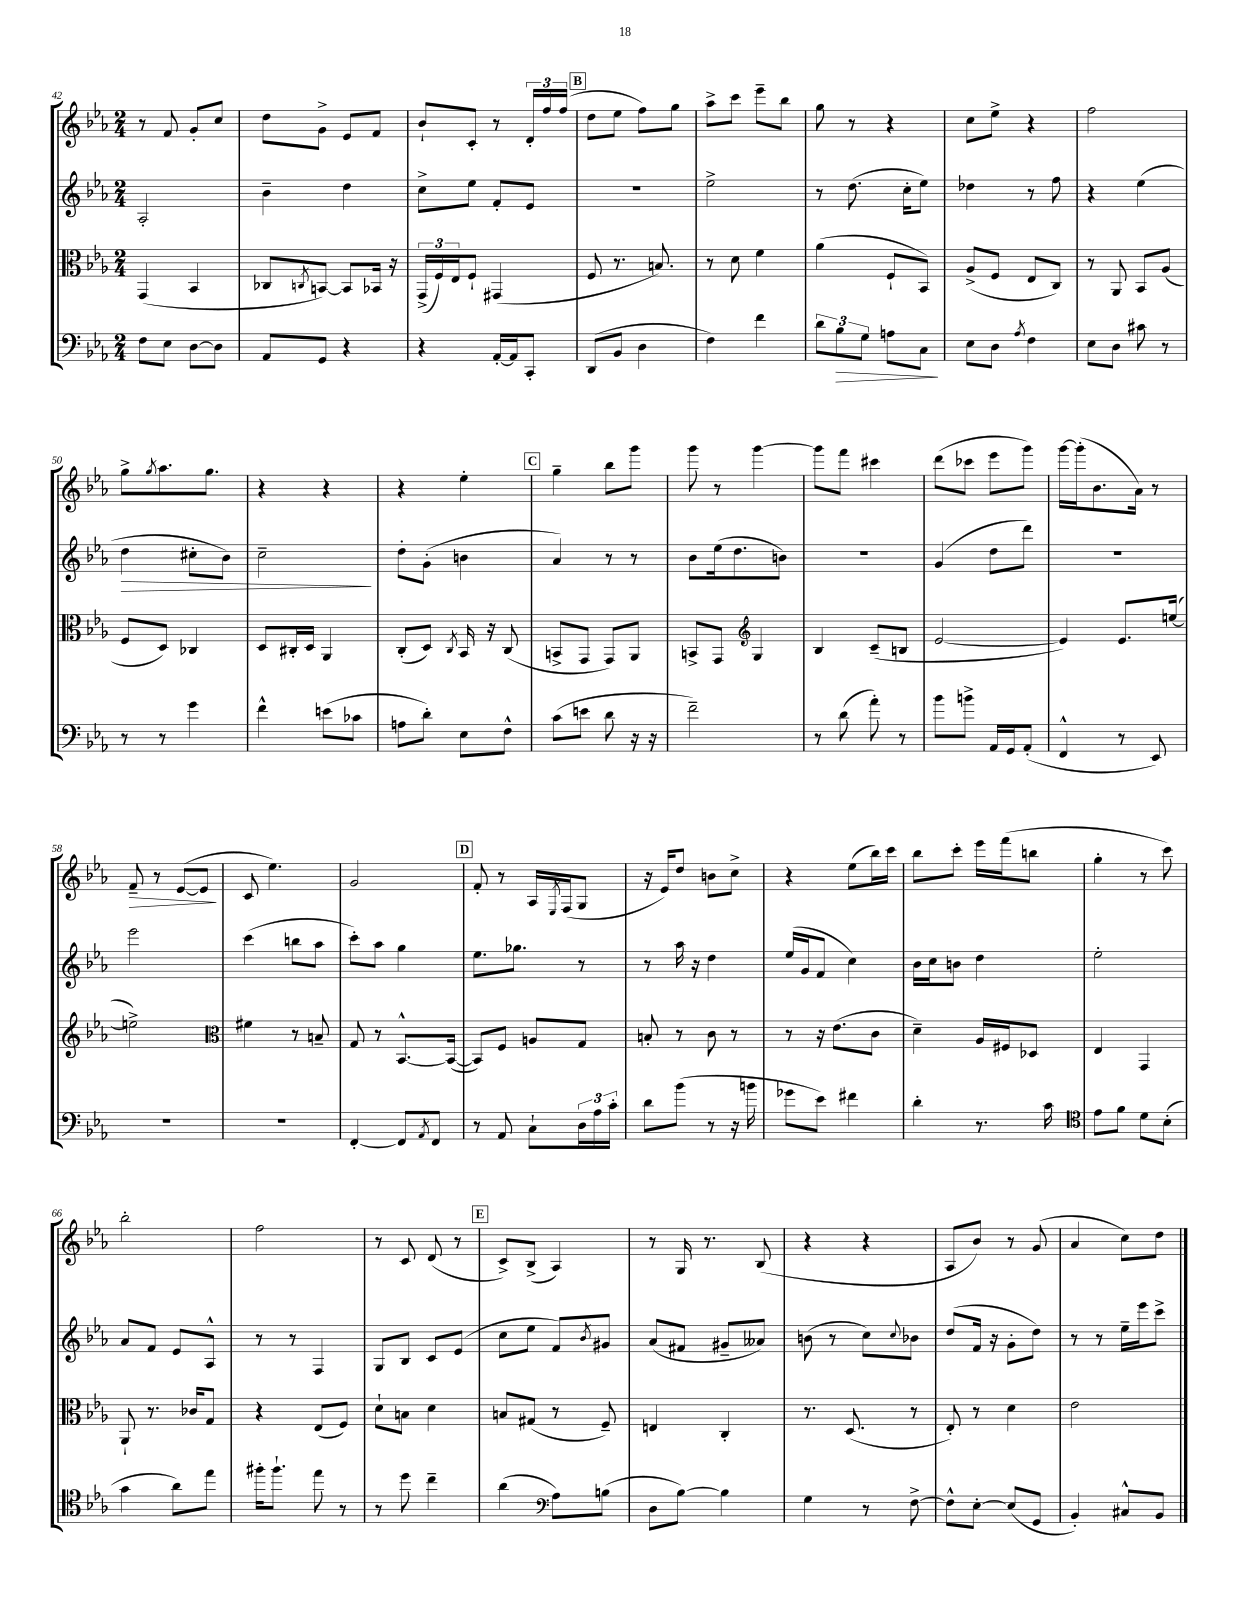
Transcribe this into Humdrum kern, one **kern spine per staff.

**kern	**kern	**kern	**kern
*staff4	*staff3	*staff2	*staff1
*clefF4	*clefC3	*clefG2	*clefG2
*k[b-e-a-]	*k[b-e-a-]	*k[b-e-a-]	*k[b-e-a-]
*M2/4	*M2/4	*M2/4	*M2/4
8F\L	(4GG/	2A-'/	8r
8E-\J	.	.	8f/
[8D\L	4BB-/	.	8g'/L
8D\]J	.	.	8cc/J
=	=	=	=
8AA-/L	8C-/L	4b-~\	8dd\L
.	8qC/	.	.
8GG/J	[8BB/J)	.	8g^\J
4r	8BB/]L	4dd\	8e-/L
.	16BB-/Jk	.	8f/J
.	16r	.	.
=	=	=	=
4r	(24GG^/LL	8cc^\L	8b-`/L
.	24F/)	.	.
.	24E-/J	.	.
.	8F`/J	8ee-\J	8c'/J
[16AA-'/LL	(4GG#/	8f'/L	8r
16AA-/]J	.	.	.
8CC'/J	.	8e-/J	24d'/LL
.	.	.	24ff/
.	.	.	(24ff/JJ
=	=	=	=
(8DD/L	8F/	2r	8dd\L
8BB-/J	8.r	.	8ee-\J
4D\	.	.	8ff\L)
.	8.B/)	.	.
.	.	.	8gg\J
=	=	=	=
4F\)	8r	2ee-^\	8aa-^\L
.	8d\	.	8ccc\J
4f\	4f\	.	8eee-~\L
.	.	.	8bb-\J
=	=	=	=
12d\L	(4a-\	8r	8gg\
12B-\	.	.	.
.	.	(8.dd\	8r
12G\J	.	.	.
8A\L	8F`/L	.	4r
.	.	16cc'\LK	.
8C\J	8BB-/J)	8ee-\J)	.
=	=	=	=
8E-\L	(8A-^/L	4dd-\	8cc\L
8D\J	8F/J	.	8ee-^\J
8qA-/	.	.	.
4F\	8E-/L	8r	4r
.	8C/J)	8ff\	.
=	=	=	=
8E-\L	8r	4r	2ff\
8D\J	8AA-/	.	.
8c#\	8BB-/L	(4ee-\	.
8r	(8A-/J	.	.
=	=	=	=
8r	8F/L	4dd\	8gg^\L
.	.	.	8qgg/
8r	8D/J)	.	8.aa-\
4g\	4C-/	8cc#'\L	.
.	.	.	8.gg\J
.	.	8b-\J)	.
=	=	=	=
4f^^\	8D/L	2cc~\	4r
.	16C#'/L	.	.
.	16D/JJ	.	.
(8e\L	4AA-/	.	4r
8c-\J	.	.	.
=	=	=	=
8A\L	(8C'/L	8dd'\L	4r
8d'\J)	8D/J)	(8g'\J	.
.	8qC/	.	.
8E-\L	16BB-/	4b\	4ee-'\
.	16r	.	.
8F^^\J	(8C/	.	.
=	=	=	=
(8c\L	8BB^/L	4a-/)	4gg~\
8e\J	8GG/J	.	.
8d\	8GG/L)	8r	8bb-\L
16r	8AA-/J	8r	8ggg\J
16r	.	.	.
=	=	=	=
2f~\)	8BB^/L	8b-\L	8ggg\
.	8GG/J	(16ee-\k	8r
.	.	8.dd\	.
*	*clefG2	*	*
.	4G/	.	[4ggg\
.	.	8b\J)	.
=	=	=	=
8r	4B-/	2r	8ggg\]L
(8d\	.	.	8fff\J
8a-'\)	(8c~/L	.	4ccc#\
8r	8B/J	.	.
=	=	=	=
8b-\L	[2e-/	(4g/	(8ddd\L
8b^\J	.	.	8ccc-\J
16AA-/LL	.	8dd\L	8eee-\L
16GG/J	.	.	.
(8AA-'/J	.	8ddd\J)	8ggg\J)
=	=	=	=
4FF^^/	4e-/])	2r	[16ggg\LL
.	.	.	(16ggg'\]J
.	.	.	8.b-\
8r	8.e-/L	.	.
.	.	.	16a-\Jk)
8EE-/)	.	.	8r
.	([16ee/Jk	.	.
=	=	=	=
2r	2ee^\])	2eee-\	8f~/
.	.	.	8r
.	.	.	([8e-/L
.	.	.	8e-/]J
=	=	=	=
*	*clefC3	*	*
2r	4f#\	(4ccc\	8c/
.	.	.	4.ee-\)
.	8r	8bb\L	.
.	8B~/	8aa-\J	.
=	=	=	=
[4FF'/	8G/	8ccc'\L)	2g/
.	8r	8aa-\J	.
8FF/]L	[8.BB-^^/L	4gg\	.
8qAA-/	.	.	.
8FF/J	.	.	.
.	(16BB-/_Jk	.	.
=	=	=	=
8r	8BB-/]L)	8.ee-\L	8f'/
8AA-/	8F/J	.	8r
.	.	8.gg-\J	.
8C`\L	8A/L	.	16A-/LL
.	.	.	8qE-/
.	.	.	(16F/J
24D\L	8G/J	8r	8G/J
24A-\	.	.	.
24c'\JJ	.	.	.
=	=	=	=
8d\L	8B'/	8r	16r
.	.	.	16e-/LK)
(8b-\J	8r	16aa-\	8dd/J
.	.	16r	.
8r	8c\	4dd\	8b\L
16r	8r	.	8cc^\J
16b\	.	.	.
=	=	=	=
8g-\L	8r	(16ee-/LL	4r
.	.	16g/J	.
8e-\J)	16r	8f/J	.
.	(8.e-\L	.	.
4f#\	.	4cc\)	(8ee-\L
.	8c\J	.	16bb-\L)
.	.	.	16ccc\JJ
=	=	=	=
4d'\	4d~\)	16b-\LL	8bb-\L
.	.	16cc\J	.
.	.	8b\J	8ccc'\J
8.r	16A-/LL	4dd\	16eee-\LL
.	16F#/J	.	(16fff\J
.	8D-/J	.	8bb\J
16c\	.	.	.
=	=	=	=
*clefC4	*	*	*
8e-\L	4E-/	2ee-'\	4gg'\
8f\J	.	.	.
8d\L	4GG/	.	8r
(8B-'\J	.	.	8ccc\)
=	=	=	=
4g\	8AA-`/	8a-/L	2bb-'\
.	8.r	8f/J	.
8a-\L)	.	8e-/L	.
.	16c-/LK	.	.
8ee-\J	8G/J	8A-^^/J	.
=	=	=	=
16ff#'\LK	4r	8r	2ff\
8.ff#`\J	.	.	.
.	.	8r	.
8ee-\	(8E-/L	4F/	.
8r	8F/J)	.	.
=	=	=	=
8r	8d`\L	8G/L	8r
8dd\	8B\J	8B-/J	8c/
4cc~\	4d\	8c/L	(8d/
.	.	(8e-/J	8r
=	=	=	=
(4a-\	8B/L	8cc\L	8c^/L)
.	(8G#/J	8ee-\J	(8B-^/J
*clefF4	*	*	*
8A-\L)	8r	8f/L)	4A-/)
.	.	8qb-/	.
(8B\J	8F~/)	8g#/J	.
=	=	=	=
8D\L	4E/	(8a-/L	8r
[8B-\J)	.	8f#/J	16G/
.	.	.	8.r
4B-\]	4C'/	8g#~/L	.
.	.	8a--/J)	(8B-/
=	=	=	=
4G\	8.r	(8b\	4r
.	.	8r	.
.	(8.D/	.	.
8r	.	8cc\L)	4r
.	.	8qqcc/	.
[8F^\	8r	8b-\J	.
=	=	=	=
8F^^\]L	8E-'/)	(8dd/L	8A-/L
[8E-'\J	8r	16f/Jk	8b-/J)
.	.	16r	.
(8E-/]L	4d\	8g'\L	8r
8GG/J	.	8dd\J)	(8g/
=	=	=	=
4BB-'/)	2e-\	8r	4a-/
.	.	8r	.
8C#^^/L	.	16ee-~\LL	8cc\L)
.	.	16eee-\J	.
8BB-/J	.	8ccc^\J	8dd\J
==	==	==	==
*-	*-	*-	*-
